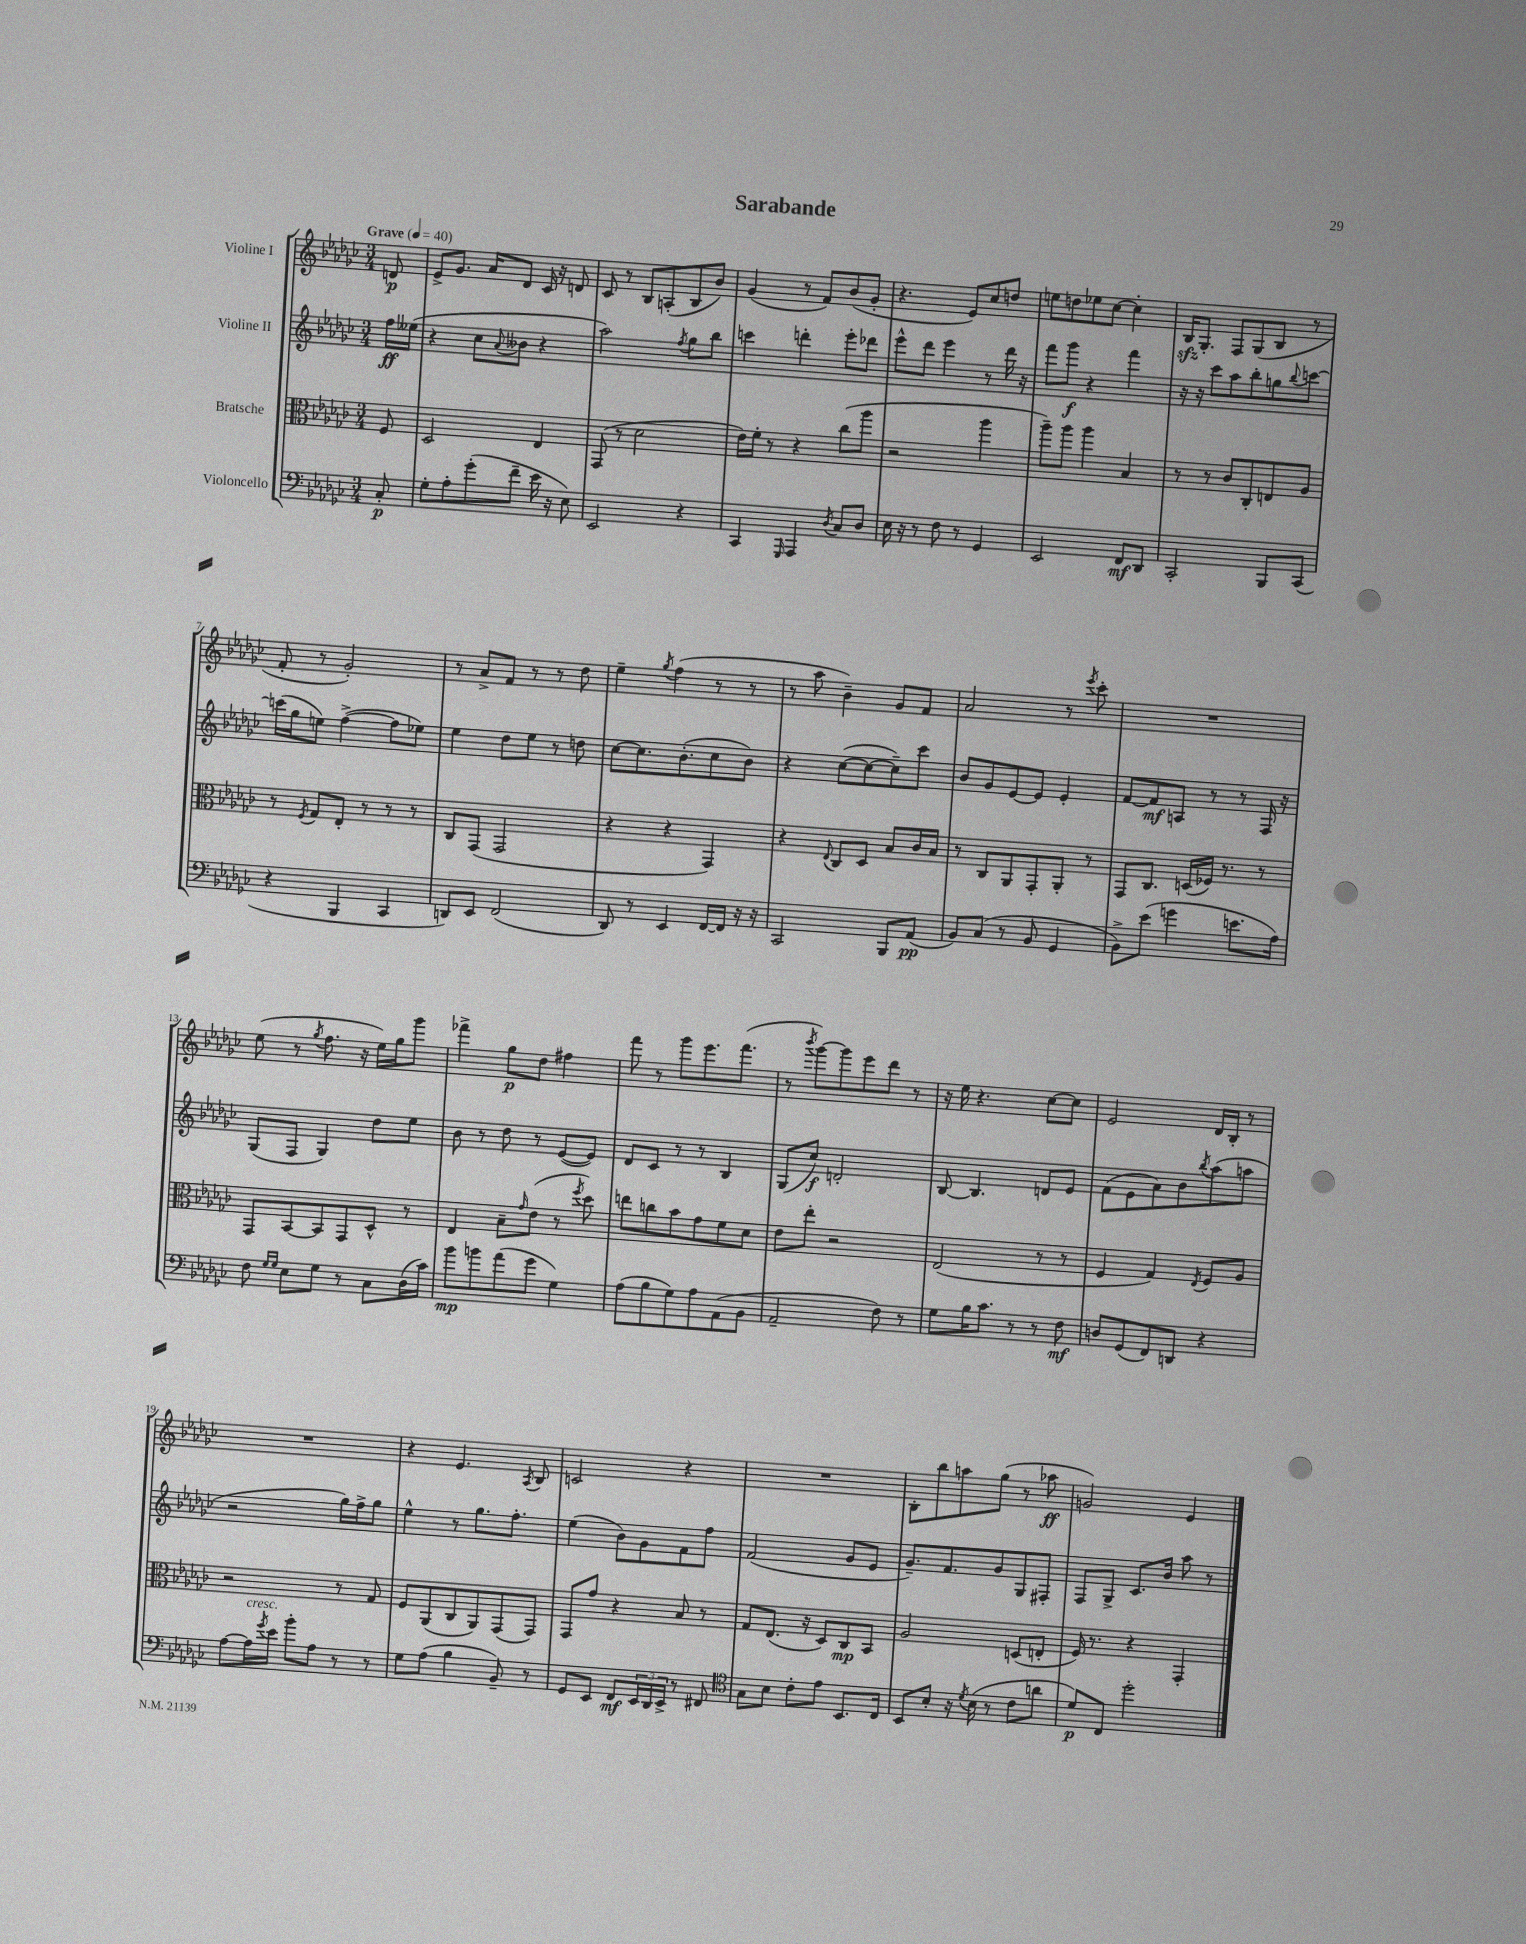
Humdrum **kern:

**kern	**kern	**kern	**kern
*staff4	*staff3	*staff2	*staff1
*clefF4	*clefC3	*clefG2	*clefG2
*k[b-e-a-d-g-c-]	*k[b-e-a-d-g-c-]	*k[b-e-a-d-g-c-]	*k[b-e-a-d-g-c-]
*M3/4	*M3/4	*M3/4	*M3/4
*MM40	*MM40	*MM40	*MM40
8C-'	8F	16ff	8d
.	.	(16ee--	.
=	=	=	=
8G-'	2D-	4r	8e-^
8A-'	.	.	8.g-
(8g-'	.	8cc-	.
.	.	.	16a-
.	.	8qqa-	.
8f~	.	8b--	8d-
16e-	4E-	4r	16c-
16r	.	.	16r
8E-)	.	.	8d
=	=	=	=
2EE-	(8GG-	2aa-)	8c-
.	8r	.	8r
.	2d-	.	8B-
.	.	.	(8A'
.	.	8qff	.
4r	.	8gg-	8B-
.	.	8bb-	8b-)
=	=	=	=
4CC-	16e-)	4ccc	(4g-
.	16f'	.	.
.	8r	.	.
16qqGGG-	.	.	.
4AAA-	4r	4ddd'	8r
.	.	.	8f)
8qD-	.	.	.
8C-	(8cc-	8eee-'	(8b-
8D-	8aa-	8ddd-	8g-'
=	=	=	=
16E-	2r	8eee-^^	4.r
16r	.	.	.
8r	.	8ddd-	.
8F	.	4eee-	.
8r	.	.	8e-)
4GG-	4aa-	8r	8cc-
.	.	16ddd-	8dd
.	.	16r	.
=	=	=	=
2EE-	8aa-~)	8fff	8ee
.	8aa-	8ggg-	8dd
.	4aa-	4r	8ee-
.	.	.	[8cc-
8FF	4B-	4fff	4cc-']
8DD-	.	.	.
=	=	=	=
2CC-'	8r	16r	16B-
.	.	16r	8.G-'
.	8r	8ccc-	.
.	8c-	8aa-	8F
.	8C-'	8bb-'	(8G-
8BBB-	8E	8gg	8B-
.	.	8qqbb-	.
(8CC-	8A-	[8ccc	8r
=	=	=	=
4r	8r	(16ccc]	8f'
.	.	16gg-	.
.	8qF	.	.
.	8G-	8ee)	8r
4BBB-	8E-'	([4ff^	2g-')
.	8r	.	.
4CC-	8r	8ff]	.
.	8r	8ee-)	.
=	=	=	=
8DD)	8C-	4ee-	8r
8EE-	(8GG-	.	8a-^
(2FF	2GG-	8dd-	8f
.	.	8ee-	8r
.	.	8r	8r
.	.	8dd	8dd-
=	=	=	=
8DD-)	4r	[8cc-	4ee-~
8r	.	8.cc-]	.
.	.	.	8qgg-
4EE-	4r	.	(4ff
.	.	(8.b-'	.
[16FF	4GG-)	8cc-	8r
16FF]	.	.	.
16r	.	8b-)	8r
16r	.	.	.
=	=	=	=
2CC-	4r	4r	8r
.	.	.	8aa-
.	8qqE-	.	.
.	8C-	([8cc-	4b-~)
.	8D-	8cc-_	.
8BBB-	8B-	8cc-~])	8g-
(8AA-	16c-	8ccc-	8f
.	16B-	.	.
=	=	=	=
8BB-)	8r	8b-	2a-
(8C-	8C-	8g-	.
8r	8AA-	[8e-	.
8BB-	8GG-'	8e-]	.
4GG-	8AA-'	4e-'	8r
.	.	.	8qeee-
.	8r	.	8ccc-'
=	=	=	=
8BB-^)	8GG-	[8f	2.r
(8e-	8.C-	8f]	.
4g	.	8A	.
.	(16D	.	.
.	16F-)	8r	.
.	8.r	.	.
8.e	.	8r	.
.	8r	16F	.
16A-)	.	16r	.
=	=	=	=
8F	8GG-	(8G-	(8ee-
16qqG-	.	.	.
16qqG-	.	.	.
8E-	[8BB-	8F	8r
.	.	.	8qgg-
8G-	8BB-]	4G-)	8.ff
8r	8GG-	.	.
.	.	.	16r
8C-	8D-^^	8dd-	16ee-)
.	.	.	16gg-
(16D-	8r	8ee-	8ggg-
16c-)	.	.	.
=	=	=	=
8b-	4E-	8b-	4fff-^
8b	.	8r	.
(8a-	8B-~	8dd-	8gg-
.	16qqg-	.	.
8g-	(8e-	8r	8dd-
4G-)	8r	([8e-	4ff#
.	8qff	.	.
.	8dd-)	8e-])	.
=	=	=	=
(8A-	8ee	8d-	8fff
8B-	8cc	8c-	8r
8G-)	8b-	8r	8ggg-
8A-	8g-	8r	8.eee-
(8AA-	8f	4B-	.
.	.	.	(8.fff
8BB-	8d-	.	.
=	=	=	=
2AA-~	8e-	(8G-	8r
.	.	.	8qbbb-
.	8ee-'	8cc-)	[8ggg-)
.	2r	2d'	8ggg-]
.	.	.	8eee-
8F)	.	.	8ddd-
8r	.	.	8r
=	=	=	=
8G-	(2E-	[8B-	16r
.	.	.	16ee-
16B-	.	4.B-]	4.r
8.c-	.	.	.
8r	.	.	.
8r	8r	8d	[8cc-
8F	8r	8e-	8cc-]
=	=	=	=
8D	4F	(8f	2e-
(8GG-	.	8e-	.
8FF)	4G-)	8a-)	.
8DD	.	8b-	.
.	8qE-	8qbb-	.
4r	8F	(8aa-	16d-
.	.	.	16B-'
.	8A-	8aa	8r
=	=	=	=
[8A-	2r	2r	2.r
16A-]	.	.	.
8qg-	.	.	.
16e-	.	.	.
8b-'	.	.	.
8A-	.	.	.
8r	8r	16gg-)	.
.	.	16ff^	.
8r	8G-	8gg-	.
=	=	=	=
8G-	8F	4ee-^^	4r
(8A-	(8AA-	.	.
4B-	8C-	8r	4.e-
.	8AA-)	8.gg-	.
8BB-~)	(8GG-	.	.
.	.	8.ff'	.
.	.	.	8qA-
8r	8GG-)	.	8B-
=	=	=	=
8GG-	8GG-	(4ee-	2c
8EE-	8g-	.	.
8FF	4r	8b-)	.
24EE-	.	8g-	.
24DD-	.	.	.
24EE-^	.	.	.
8r	8B-	8f	4r
8FF#	8r	8ff	.
=	=	=	=
*clefC4	*	*	*
8G-	8G-	(2f	2.r
8B-	(8.E-	.	.
8c-'	.	.	.
.	16r	.	.
8e-	8D-)	.	.
8.BB-	8C-	8g-	.
.	8BB-	8e-	.
16C-	.	.	.
=	=	=	=
8BB-	2A-	8.g-~)	8B-'
8B-'	.	.	8bb-
.	.	8.f	.
16r	.	.	8aa
8qd-	.	.	.
(16B-	.	.	.
8r	.	8g-	(8gg-
8c-	(8D	8G-	8r
8a	8E'	8F#'	8aa-
=	=	=	=
8d-)	16F)	8F	2g)
.	8.r	.	.
8C-	.	8G-^	.
2dd-'	4r	8.c-	.
.	.	16b-	.
.	4GG-'	8aa-	4e-
.	.	8r	.
==	==	==	==
*-	*-	*-	*-
